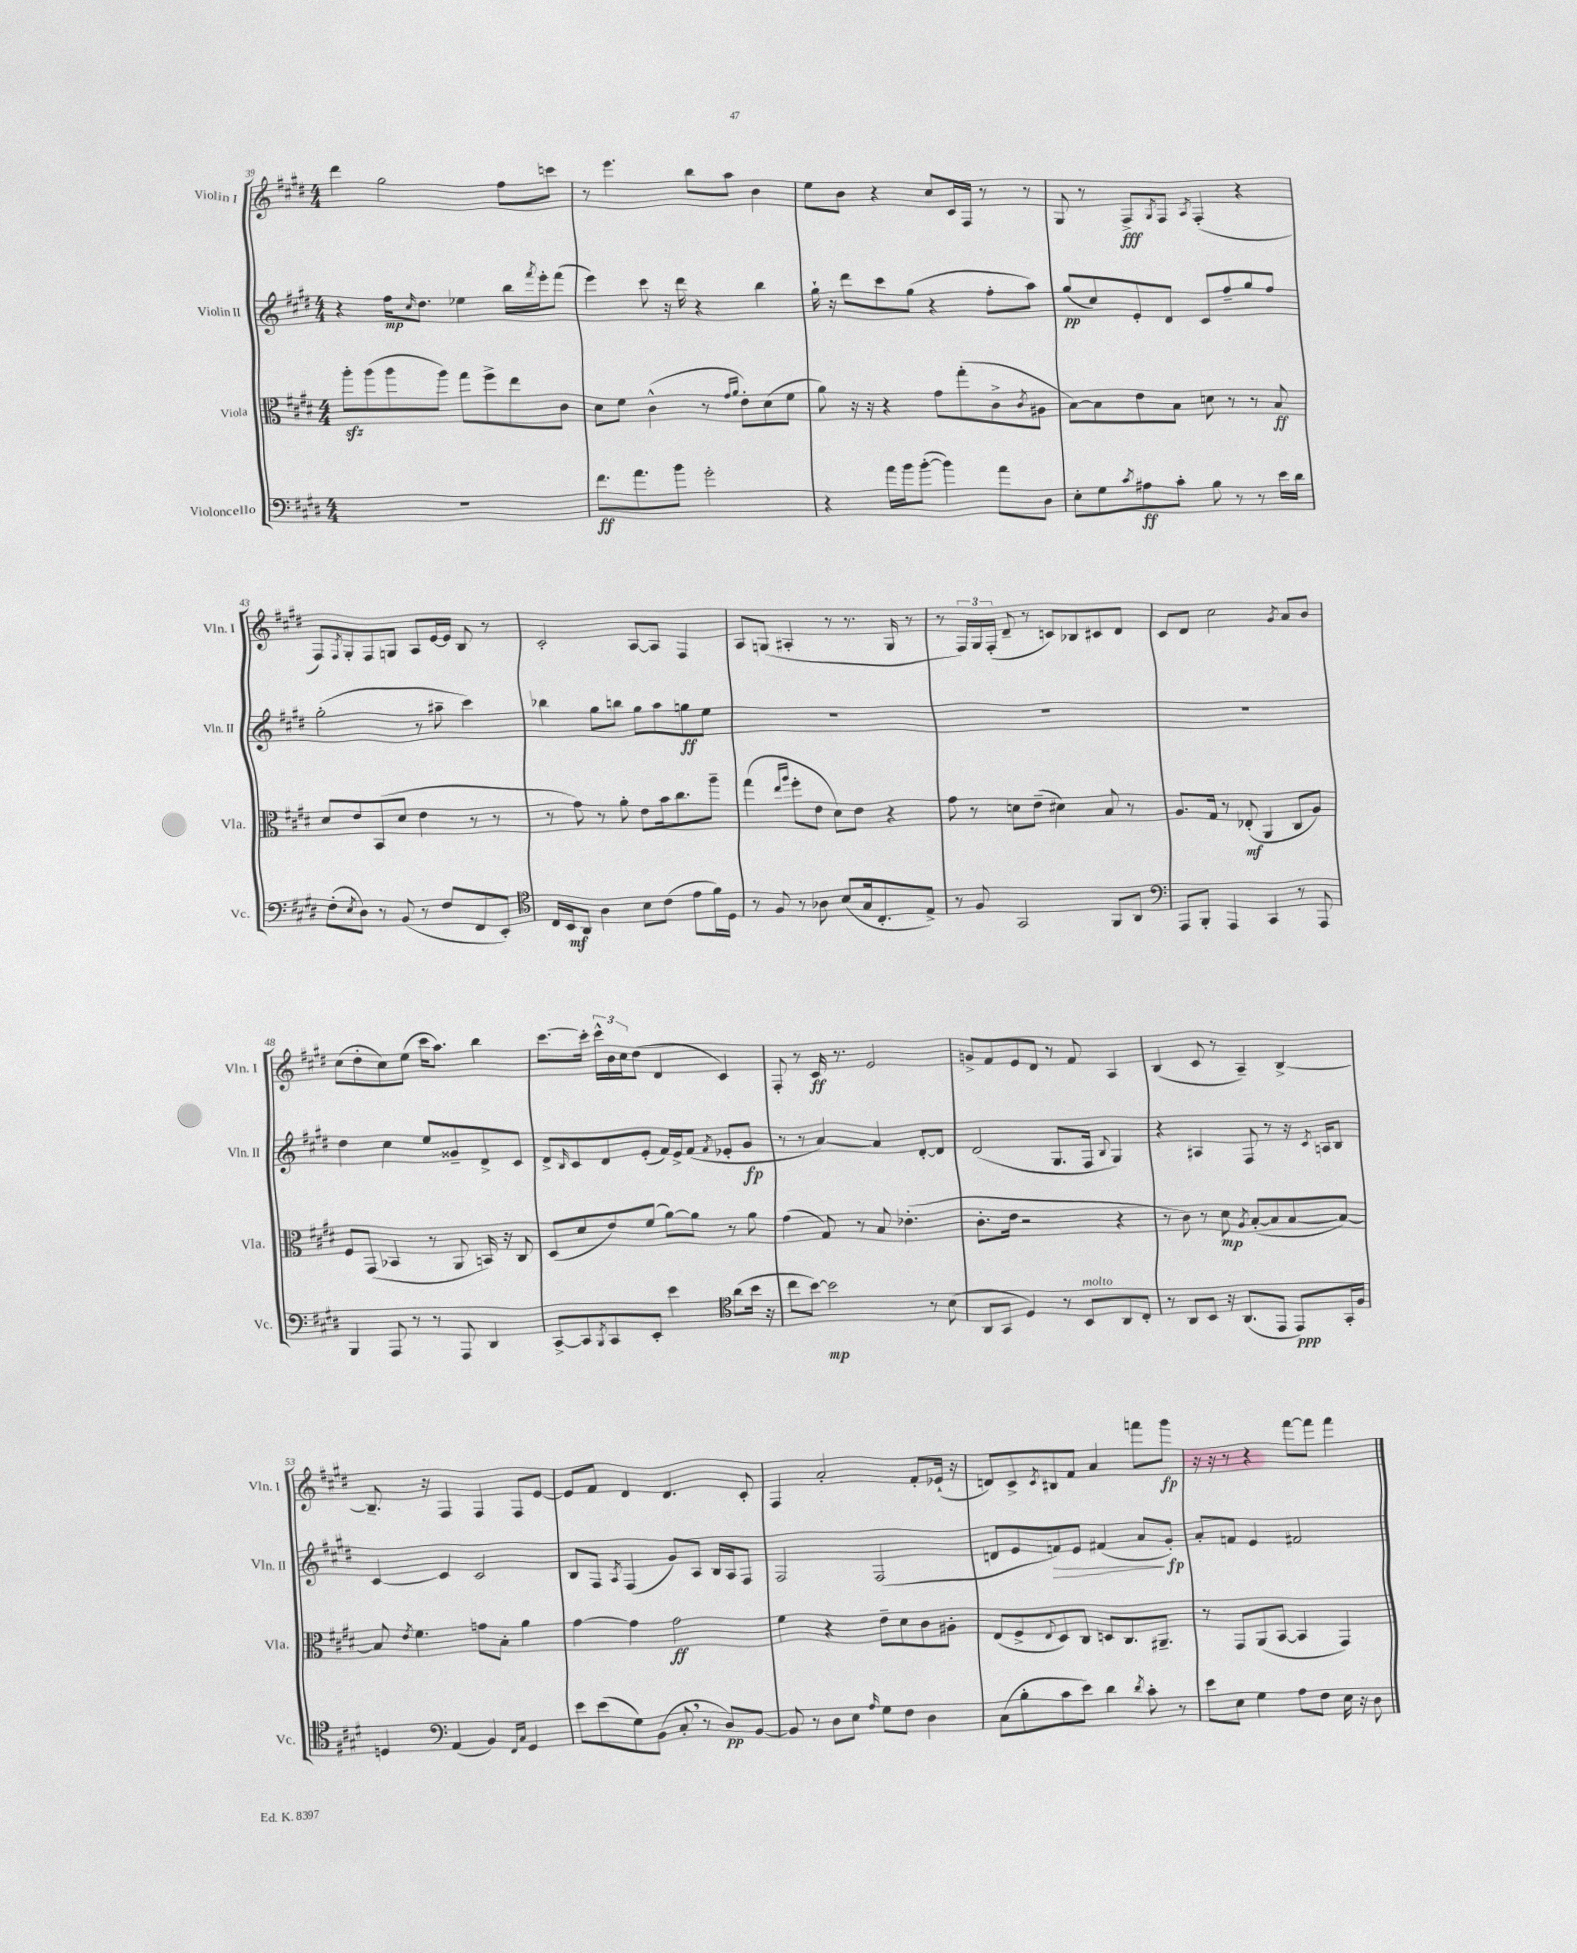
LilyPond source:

<<
\new StaffGroup <<
\new Staff = "s0" \with { instrumentName = "Violin I" shortInstrumentName = "Vln. I" } {
    \clef treble \key e \major \numericTimeSignature \time 4/4
    dis'''4 gis''2 fis''8 c'''8 |
    r8 e'''4. b''8 a''8 b'4 |
    e''8 b'8 r4 cis''8 cis'16 fis16 r8 r8 |
    gis8 r8 fis8->\fff \acciaccatura { gis8 } fis8 \acciaccatura { a8 } fis4-.( r4 |
    fis8) \acciaccatura { fis8 } gis8-. fis8 g8 a8 e'16~ e'16 b8 r8 |
    cis'2-. a8~ a8 fis4 |
    a8 g8( ais4-. r8 r8. g16 r8 |
    r8 \tuplet 3/2 { fis16) gis16 fis16-.( } dis'8-- r8 c'8) bes8 cis'8 dis'8 |
    cis'8 dis'8 cis''2 \acciaccatura { gis'8 } a'8 b'8 |
    cis''8( dis''8-. cis''8) e''8( cis'''16 a''8.) b''4 |
    cis'''8.~ cis'''16-. \tuplet 3/2 { cis'''16-^ b'16 cis''16 } dis''8( dis'4 cis'4) |
    fis8-. r8 cis'16\ff r8. e'2 |
    g'8-> fis'8 e'8 dis'8 r8 fis'8 a4 |
    b4( cis'8 r8 a4--) b4~-> |
    b8.-- r16 fis4 fis4 fis8 e'8~ |
    e'8 fis'8 dis'4 dis'4. cis'8-. |
    fis4 a'2-. fis'8-. ees'16-!( r16 |
    d'8) cis'8-> \acciaccatura { cis'8 } bis8 fis'8 a'4 f'''8 gis'''8\fp |
    r16 r16 r8 r4 fis'''8~ fis'''8 fis'''4 \bar "|." |
}
\new Staff = "s1" \with { instrumentName = "Violin II" shortInstrumentName = "Vln. II" } {
    \clef treble \key e \major \numericTimeSignature \time 4/4
    r4 fis''16\mp \grace { cis''16 } dis''8. ees''4 b''16 \acciaccatura { fis'''8 } e'''16-. fis'''8( |
    e'''4) cis'''8 r16 dis'''16 r4 b''4 |
    gis''16-! r16 dis'''8 cis'''8 gis''8( r4 fis''8-. a''8) |
    gis''8\pp( cis''8) e'8-. dis'8 cis'8 fis''8-- gis''8 fis''8 |
    gis''2-.( r8 ais''8-- cis'''4) |
    bes''4 gis''8 b''8 gis''8 a''8 g''8\ff e''8 |
    R1 |
    R1 |
    R1 |
    dis''4 cis''4 e''8 gisis'8-- dis'8-> cis'8 |
    dis'8-> \grace { b16 } cis'8 dis'8 e'8-.( fis'16) e'16-> fis'8( \acciaccatura { fis'8 } ees'8-. gis'8\fp |
    r8 r8 a'4~) a'4 dis'8~-. dis'8 |
    dis'2( gis8. fis16 \appoggiatura { b8 } gis4) |
    r4 ais4 fis8 r8 r16 \acciaccatura { cis'8 } a16 b8 |
    cis'4~ cis'4 cis'2 |
    b8 fis8 \acciaccatura { a8 } fis4( gis'8) a8 b16 a16 fis8 |
    fis2 fis2( |
    d'8 e'8 f'8\>) e'8 fis'4( a'8\! gis'8-.\fp) |
    a'8-. f'8 e'4 fis'2 \bar "|." |
}
\new Staff = "s2" \with { instrumentName = "Viola" shortInstrumentName = "Vla." } {
    \clef alto \key e \major \numericTimeSignature \time 4/4
    a''8-.\sfz a''8( a''8 a''8) gis''8 fis''8-> e''8 cis'8 |
    dis'8 fis'8 cis'4-^( r8 \grace { gis'16 a'16 } e'8-.) dis'8( fis'8 |
    a'8) r16 r16 r4 gis'8 gis''8-.( cis'8-> \acciaccatura { cis'8 } ais8 |
    b8~) b8 e'8 b8 d'8 r8 r8 b8\ff |
    dis'8 e'8 b,8( dis'8 e'4 r8 r8 |
    r8 gis'8) r8 a'8-. e'8 b'16 cis''8. a''8-- |
    gis''4( \grace { e''16 a''16 } fis''8-. e'8 dis'8) e'8 r4 |
    gis'8 r8 d'8 e'8--( dis'4) b8 r8 |
    a8. gis16 r8 ees8-.\mf( a,4 cis8 a8) |
    fis8 gis,8( bes,4 r8 a,8 b,16) r16 cis8 |
    dis8( dis'8 e'8) fis'8( a'8~) a'8 r8 a'8 |
    gis'4( gis8) r8 b8 ees'4.-.( |
    cis'8.-. e'16 r2 r4 |
    r8 cis'8) r8 dis'8\mp \acciaccatura { a8 } b8~-.( b8 b8~ b8~) |
    b8 \acciaccatura { e'8 } fis'4. g'8 b8-. a'4 |
    gis'4~ gis'4 gis'2\ff |
    fis'4 r4 e'8-- dis'8 cis'8 ais8-. |
    e8( fis8-> \appoggiatura { e8 } dis8) cis8 d8 cis8. ais,8.-- |
    r8 gis,8 a,8( b,8~ b,4 gis,4) \bar "|." |
}
\new Staff = "s3" \with { instrumentName = "Violoncello" shortInstrumentName = "Vc." } {
    \clef bass \key e \major \numericTimeSignature \time 4/4
    R1 |
    fis'8.\ff a'8. b'8 gis'2-. |
    r4 a'16 b'16 b'8~-.( b'4) a'8 dis8 |
    e8-. gis8 \acciaccatura { cis'8 } ais8\ff cis'8-. b8 r8 r8 e'16 dis'16 |
    fis8-.( \acciaccatura { e8 } dis8) r8 b,8( r8 fis8 fis,8 e,8-.) |
    \clef tenor cis16 b,16\mf a,8 a4 b8 cis'8( e'8 fis'16) dis16 |
    r8 fis8 r8 aes8 b8( gis16 cis8.-. e8->) |
    r8 fis8 gis,2 fis,8 a,8 |
    \clef bass a,,8 b,,8-. a,,4 cis,4 r8 a,,8 |
    b,,4 a,,8 r8 r8 a,,8 dis,4 |
    cis,8~-> cis,8 \acciaccatura { b,,8 } cis,8 e,8-. e'4 \clef tenor a'8( b'16 r16 |
    cis''8 b'8~) b'2\mp r8 b8( |
    a,8 gis,8 dis4) r8 b,8^\markup { \italic "molto" } a,8 cis8-. |
    r8 a,8 b,8 r16 a,8.( e,8 e,8\ppp) gis,16-. fis16 |
    d4 \clef bass a,4( b,4) \grace { fis,16 cis16 } gis,4 |
    e'8 e'8( gis8) b,8( cis8-. \breathe r8 dis8\pp) b,8~ |
    b,8 r8 dis8 e8 \grace { a16 } gis8 fis8 dis4 |
    cis8( b8-. cis'8 e'8) dis'4 \acciaccatura { dis'8 } cis'8-. r8 |
    e'8 e8 gis4 a8 fis8 e16 r16 dis8 \bar "|." |
}
>>
>>
\layout { \context { \Score currentBarNumber = #39 } }
